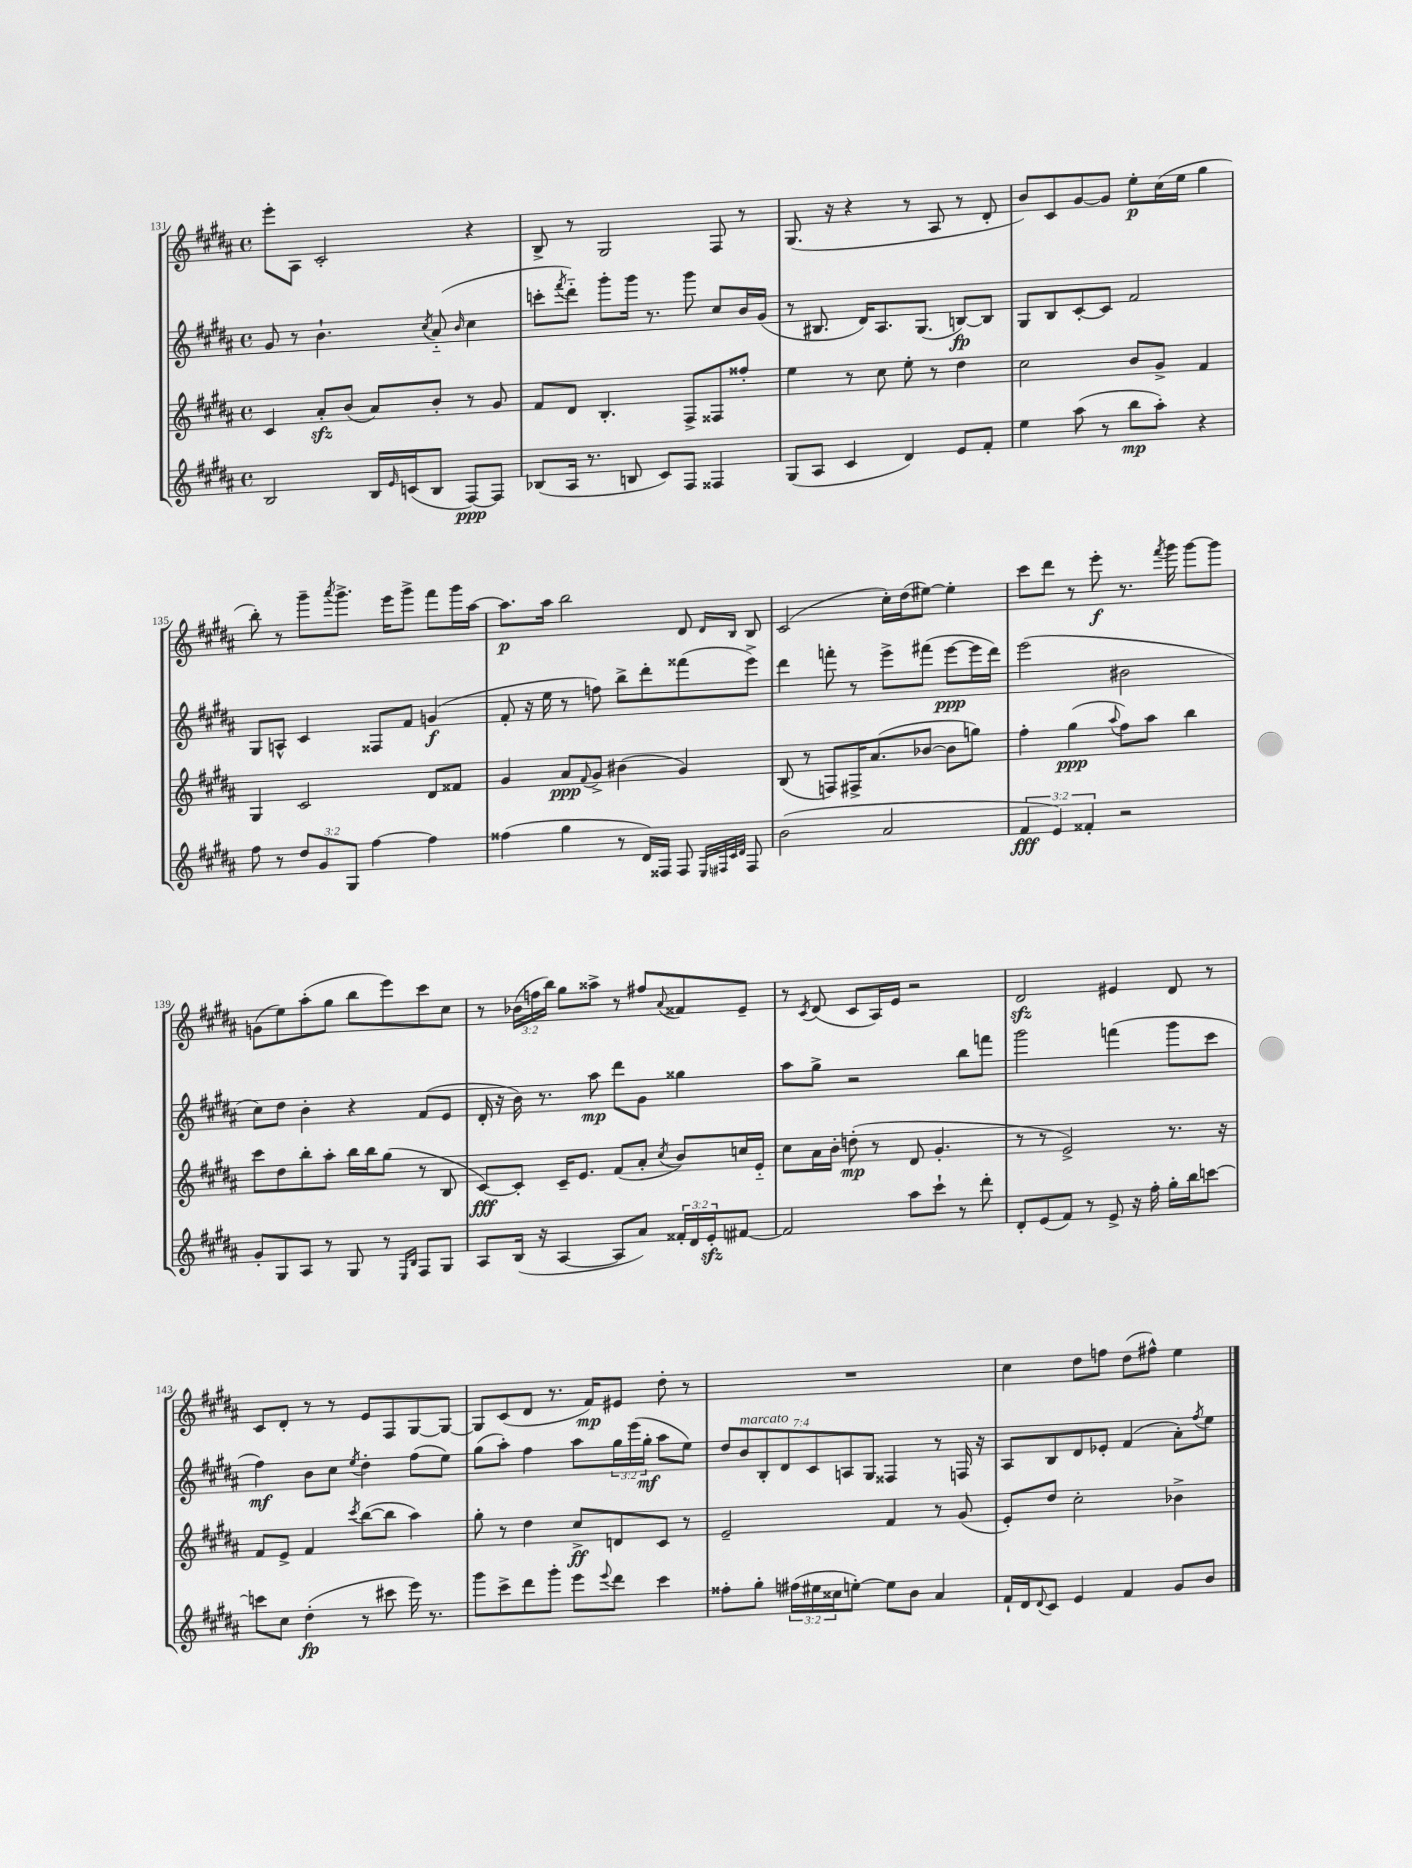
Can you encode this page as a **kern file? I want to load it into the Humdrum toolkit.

**kern	**kern	**kern	**kern
*staff4	*staff3	*staff2	*staff1
*clefG2	*clefG2	*clefG2	*clefG2
*k[f#c#g#d#a#]	*k[f#c#g#d#a#]	*k[f#c#g#d#a#]	*k[f#c#g#d#a#]
*M4/4	*M4/4	*M4/4	*M4/4
*met(c)	*met(c)	*met(c)	*met(c)
2B	4c#	8g#	8eee'
.	.	8r	8A#
.	8a#'	4.b`	2c#'
.	(8b	.	.
16B	8a#)	.	.
16qqe	.	.	.
(16c	.	.	.
.	.	8qcc#	.
8B	8b'	(8a#'~	.
.	.	16qqb	.
[8F#)	8r	4cc#	4r
8F#]	8g#	.	.
=	=	=	=
(8B-	8f#	8ccc'	8B^
.	.	8qfff#	.
16A#	8d#	8ddd#'~)	8r
8.r	.	.	.
.	4.B'	8ggg#'	2G#
8B	.	16ggg#	.
.	.	8.r	.
8c#)	.	.	.
8F#	8F#^	8ggg#	.
4F##	8F##	8cc#	8F#
.	8ff##'	16b	8r
.	.	(16g#	.
=	=	=	=
(8G#	4ee	8r	(8.G#
8A#	.	8.B#	.
.	.	.	16r
4c#	8r	.	4r
.	.	16d#)	.
.	8cc#	8.A#	.
4d#)	8ee'	.	8r
.	.	(8.G#	.
.	8r	.	8A#
8e	4dd#	[8B)	8r
8f#'	.	8B]	8d#'
=	=	=	=
4ee	2cc#	8G#	8b)
.	.	8B	8c#
(8aa#	.	[8c#'	[8g#
8r	.	8c#]	8g#]
8bb	8b	2f#	8ee'
8aa#')	8g#^	.	(16cc#
.	.	.	16ee
4r	4f#	.	4gg#
=	=	=	=
8ff#	4G#	8G#	8bb')
8r	.	8A^^	8r
12dd#	2c#	4c#	8ggg#~
12g#	.	.	.
.	.	.	8qaaa#
.	.	.	8.ggg#^
12G#	.	.	.
[4ff#	.	8F##	.
.	.	.	16eee
.	.	8f#	8ggg#^
4ff#]	8d#	(4g	8fff#
.	8f##	.	16ggg#
.	.	.	[16aa#
=	=	=	=
(4ff##	4g#	8f#'	8.aa#]
.	.	16r	.
.	.	16ee	16aa#
4gg#	8a#	8r	2bb
.	8qqf#	.	.
.	8g#^	8ff)	.
8r	(4b#	8bb^	.
16d#)	.	8ddd#'	.
16F##	.	.	.
8F##	4g#)	(8fff##	8d#
32qqE	.	.	.
32qqF#	.	.	.
32qqc#	.	.	16qqd#
32qqd#	.	.	16qqB
8F#	.	8eee^)	8B
=	=	=	=
(2b	(8B	4ddd#	(2c#
.	8r	.	.
.	8F)	8fff'	.
.	16F#^	8r	.
.	(8.a#	.	.
2a#	.	8eee^	16cc#')
.	.	.	(16dd#
.	[8b-	(8fff#	[8ee#)
.	8b-]	[8eee	4ee#']
.	8gg)	16eee]	.
.	.	16ddd#)	.
=	=	=	=
6f#	4ff#'	(2eee	8ccc#
.	.	.	8ddd#
6e)	.	.	.
.	(4gg#	.	8r
6f##'	.	.	.
.	.	.	8eee'
.	8qqaa#	.	.
2r	8ff#)	2b#	8.r
.	8aa#	.	.
.	.	.	8qfff#
.	.	.	16ggg#
.	4bb	.	[8ggg#
.	.	.	8ggg#]
=	=	=	=
8g#'	8ccc#	8cc#)	(8g
8G#	8dd#	8dd#	8ee)
8A#	8bb'	4b'	(8aa#'
8r	8aa#'	.	8gg#
8G#	16bb	4r	8bb
.	16bb	.	.
8r	(8gg#	.	8eee)
16qqE	.	.	.
16qqB	.	.	.
8F#	8r	(8f#	8ccc#
8G#	8B	8e	8cc#
=	=	=	=
8A#	[8c#)	16d#'	8r
.	.	16r	.
(16B	8c#']	16b)	(24b-
.	.	.	24ff
16r	.	8.r	.
.	.	.	24bb)
[4A#	16c#~	.	8gg#
.	8.e	.	.
.	.	8aa#	8aa##^
8A#]	(8f#	8ddd#	8r
8a#)	8a#'	8g#	8ff#
.	8qcc#	.	8qqa#
24f##'	8b)	4gg##	8f##
24d#	.	.	.
24e'	.	.	.
[8f#	16cc	.	8e~
.	16e'~	.	.
=	=	=	=
2f#]	8cc#	8aa#	8r
.	.	.	8qc#
.	16a#	8gg#^	(8d#
.	16b'	.	.
.	(8dd'	2r	8c#
.	8r	.	16A#)
.	.	.	16e
8aa#	8d#	.	2r
8ccc#`	4.g#'	.	.
8r	.	8bb	.
8ddd#'	.	8fff	.
=	=	=	=
8d#'	8r	2ggg#	2d#
(8e	8r	.	.
8f#)	2e^)	.	.
8r	.	.	.
8e^	.	(4fff	4e#
16r	.	.	.
16ff#'	.	.	.
16gg#'	8.r	8ggg#	8d#
16bb	.	.	.
[8ccc	.	8ccc#	8r
.	16r	.	.
=	=	=	=
8ccc]	8f#	4ff#)	8c#
8cc#	8e^	.	8d#'
(4dd#'	4f#	8b	8r
.	.	8cc#	8r
.	8qccc#	8qee	.
8r	([8bb	4dd#'	8e
8ccc#	8bb]	.	8F#
16eee)	4aa#)	(8ff#	[8G#
8.r	.	.	.
.	.	8ee)	8G#_
=	=	=	=
8ggg#	8gg#'	(8gg#	8G#]
8ccc#^	8r	8aa#')	(8c#
8ddd#	4dd#	4ff#	8d#
8ggg#'	.	.	8.r
8eee	8cc#^	8aa#	.
.	.	.	16f#)
8qqeee	.	.	.
8ddd#	8d	24gg#	8e#
.	.	(24eee	.
.	.	24gg#'	.
4ccc#	8c#	8aa#	8dd#'
.	8r	8ee)	8r
=	=	=	=
8ff##'	2e~	14dd#	1r
.	.	14b	.
8gg#'	.	.	.
.	.	14B'	.
.	.	14d#	.
(24ff#	.	.	.
.	.	14c#	.
24ee#	.	.	.
24cc##	.	.	.
.	.	14A	.
[8ee')	.	.	.
.	.	14G#	.
8ee]	4f#	4F##	.
8b	.	.	.
4a#	8r	8r	.
.	(8g#	16F	.
.	.	16r	.
=	=	=	=
16f#`	8e')	8A#	4cc#
16d#	.	.	.
8qqd#	.	.	.
8c#	8dd#	8B	.
4e	2cc#'	8d#	8dd#
.	.	8e-'	8ff
4f#	.	(4f#	(8dd#
.	.	.	8ff#^^)
8g#	4b-^	8a#')	4ee
.	.	8qff#	.
8b	.	8ee	.
==	==	==	==
*-	*-	*-	*-
